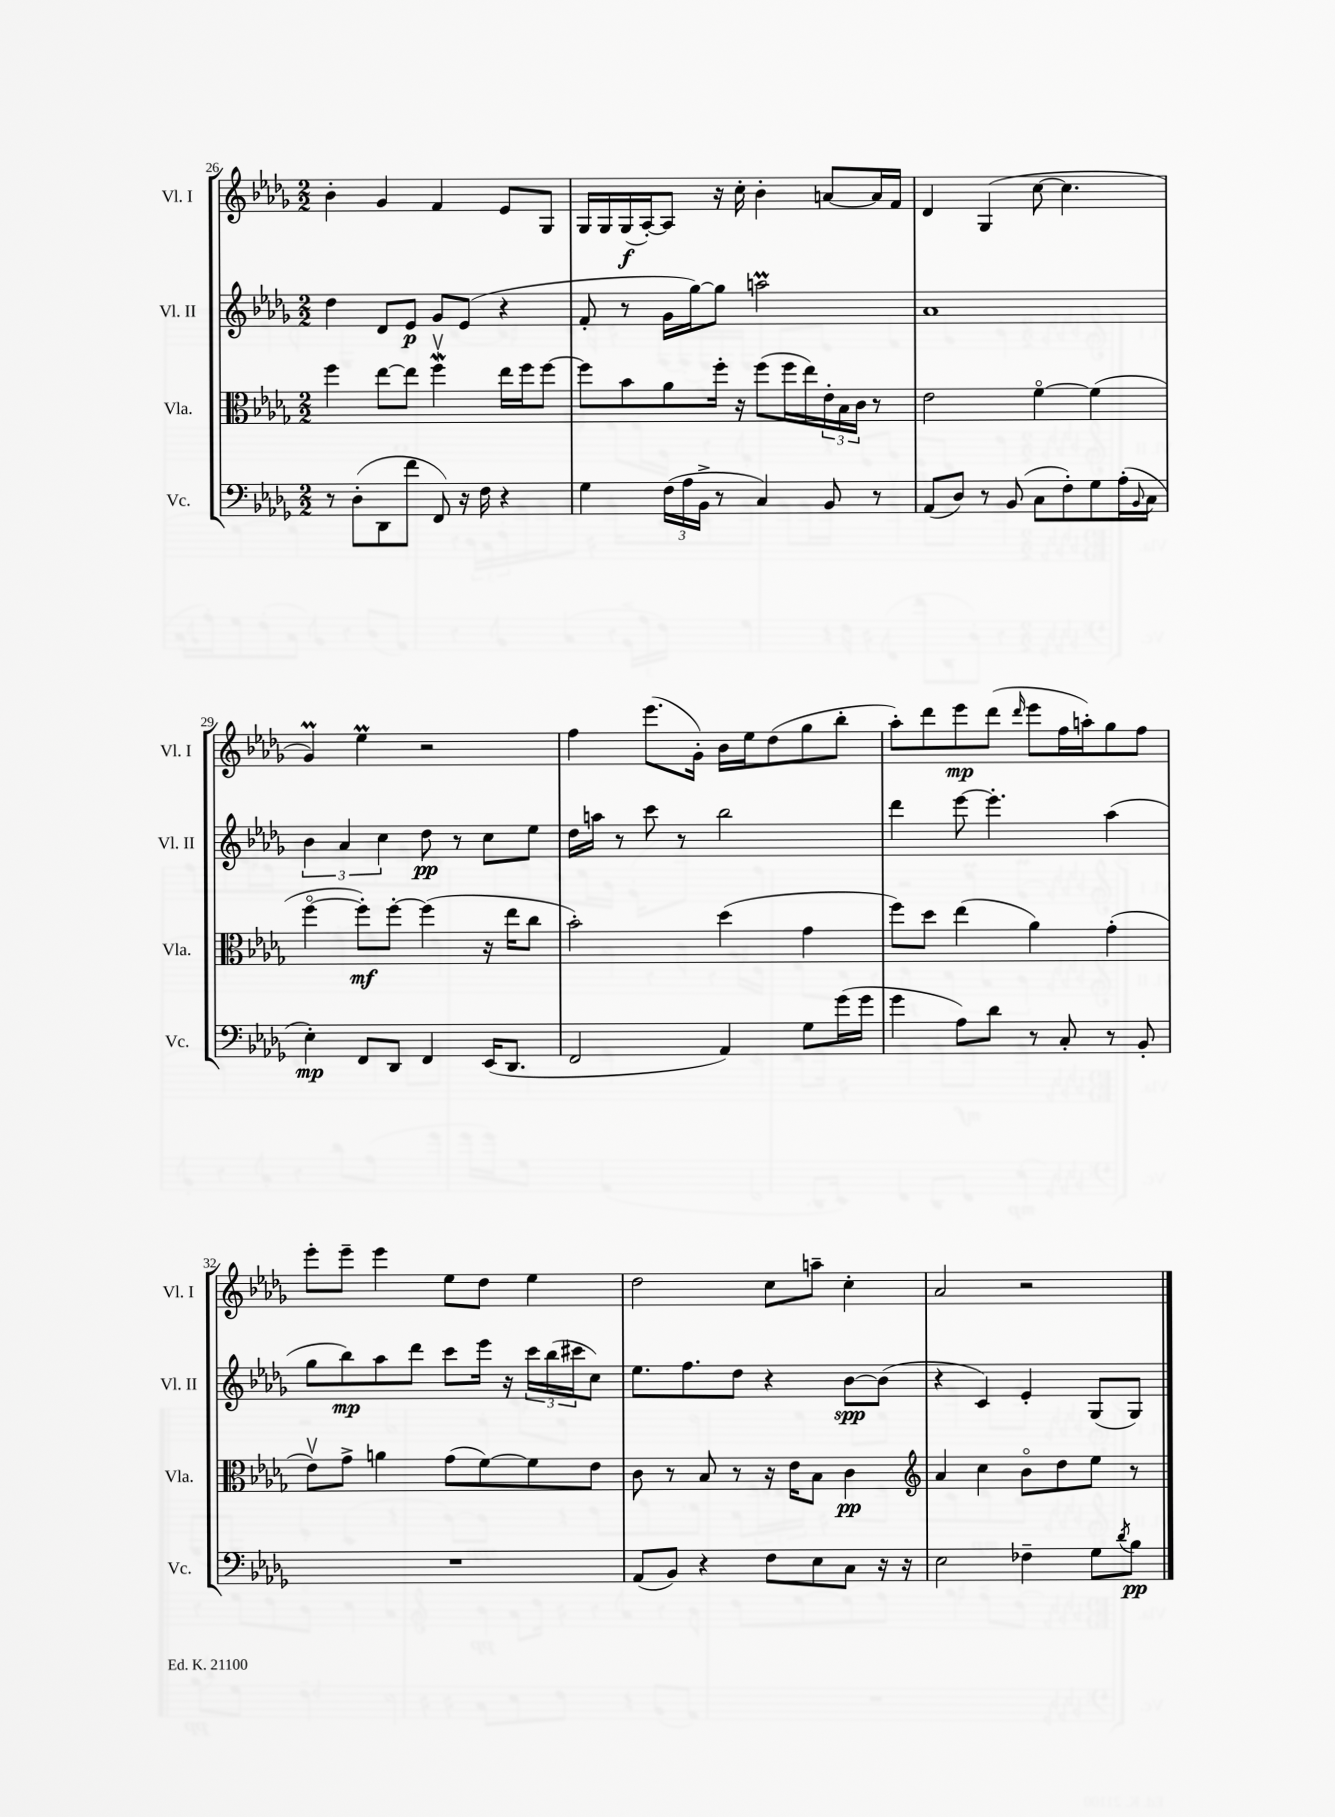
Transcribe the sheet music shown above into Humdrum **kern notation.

**kern	**kern	**kern	**kern
*staff4	*staff3	*staff2	*staff1
*clefF4	*clefC3	*clefG2	*clefG2
*k[b-e-a-d-g-]	*k[b-e-a-d-g-]	*k[b-e-a-d-g-]	*k[b-e-a-d-g-]
*M2/2	*M2/2	*M2/2	*M2/2
8r	4ff	4dd-	4b-'
(8D-'	.	.	.
8DD-	[8ee-	8d-	4g-
8f	8ee-]	8e-	.
8FF)	4ffv	8g-	4f
16r	.	(8e-	.
16F	.	.	.
4r	16ee-	4r	8e-
.	16ff	.	.
.	[8ff	.	8G-
=	=	=	=
4G-	8ff]	8f'	16G-
.	.	.	16G-
.	8b-	8r	(16G-
.	.	.	[16A-')
(24F	8a-	16g-	8A-]
24A-	.	.	.
.	.	[16gg-)	.
24BB-^	.	.	.
8r	16ff'	8gg-]	16r
.	16r	.	16cc'
4C)	(8ff	2aa	4b-'
.	16ff	.	.
.	16ee-)	.	.
8BB-	24e-'	.	[8a
.	24B-	.	.
.	24c	.	.
8r	8r	.	16a]
.	.	.	16f
=	=	=	=
(8AA-	2e-	1a-	4d-
8D-)	.	.	.
8r	.	.	(4G-
(8BB-	.	.	.
8C	[4fo	.	[8cc
8F')	.	.	4.cc]
8G-	(4f]	.	.
(16A-'	.	.	.
8qqBB-	.	.	.
16C	.	.	.
=	=	=	=
4E-')	[4ffo	6b-	4g-)
.	.	6a-	.
8FF	8ff'])	.	4ee-
.	.	6cc	.
8DD-	[8ff'	.	.
4FF	(4ff]	8dd-	2r
.	.	8r	.
(16EE-	16r	8cc	.
8.DD-	16ee-	.	.
.	8cc	8ee-	.
=	=	=	=
2FF	2b-')	16dd-	4ff
.	.	16aa	.
.	.	8r	.
.	.	8ccc	(8.eee-
.	.	8r	.
.	.	.	16g-')
4AA-)	(4dd-	2bb-	16b-
.	.	.	16ee-
.	.	.	(8dd-
8G-	4g-	.	8gg-
(16g-	.	.	8bb-'
16g-	.	.	.
=	=	=	=
4g-	8ff)	4ddd-	8aa-')
.	8dd-	.	8ddd-
8A-)	(4ee-	[8eee-	8eee-
8d-	.	4.eee-']	(8ddd-
.	.	.	16qqddd-
8r	4a-)	.	8eee-
8C'	.	.	16ff
.	.	.	16aa')
8r	(4g-'	(4aa-	8gg-
8BB-'	.	.	8ff
=	=	=	=
1r	8e-v)	8gg-	8eee-'
.	8g-^	8bb-)	8eee-~
.	4a	8aa-	4eee-
.	.	8ddd-	.
.	(8g-	8ccc	8ee-
.	[8f)	16eee-	8dd-
.	.	16r	.
.	8f]	24ccc	4ee-
.	.	(24bb-	.
.	.	24ccc#	.
.	8e-	8cc)	.
=	=	=	=
(8AA-	8c	8.ee-	2dd-
8BB-)	8r	.	.
.	.	8.ff	.
4r	8B-	.	.
.	8r	8dd-	.
8F	16r	4r	8cc
.	16e-	.	.
8E-	8B-	.	8aa~
8C	4c	[8b-	4cc'
16r	.	(8b-]	.
16r	.	.	.
=	=	=	=
*	*clefG2	*	*
2E-	4a-	4r	2a-
.	4cc	4c)	.
4F-~	8b-o	4e-'	2r
.	8dd-	.	.
8G-	8ee-	(8G-	.
8qd-	.	.	.
8B-	8r	8G-)	.
==	==	==	==
*-	*-	*-	*-
